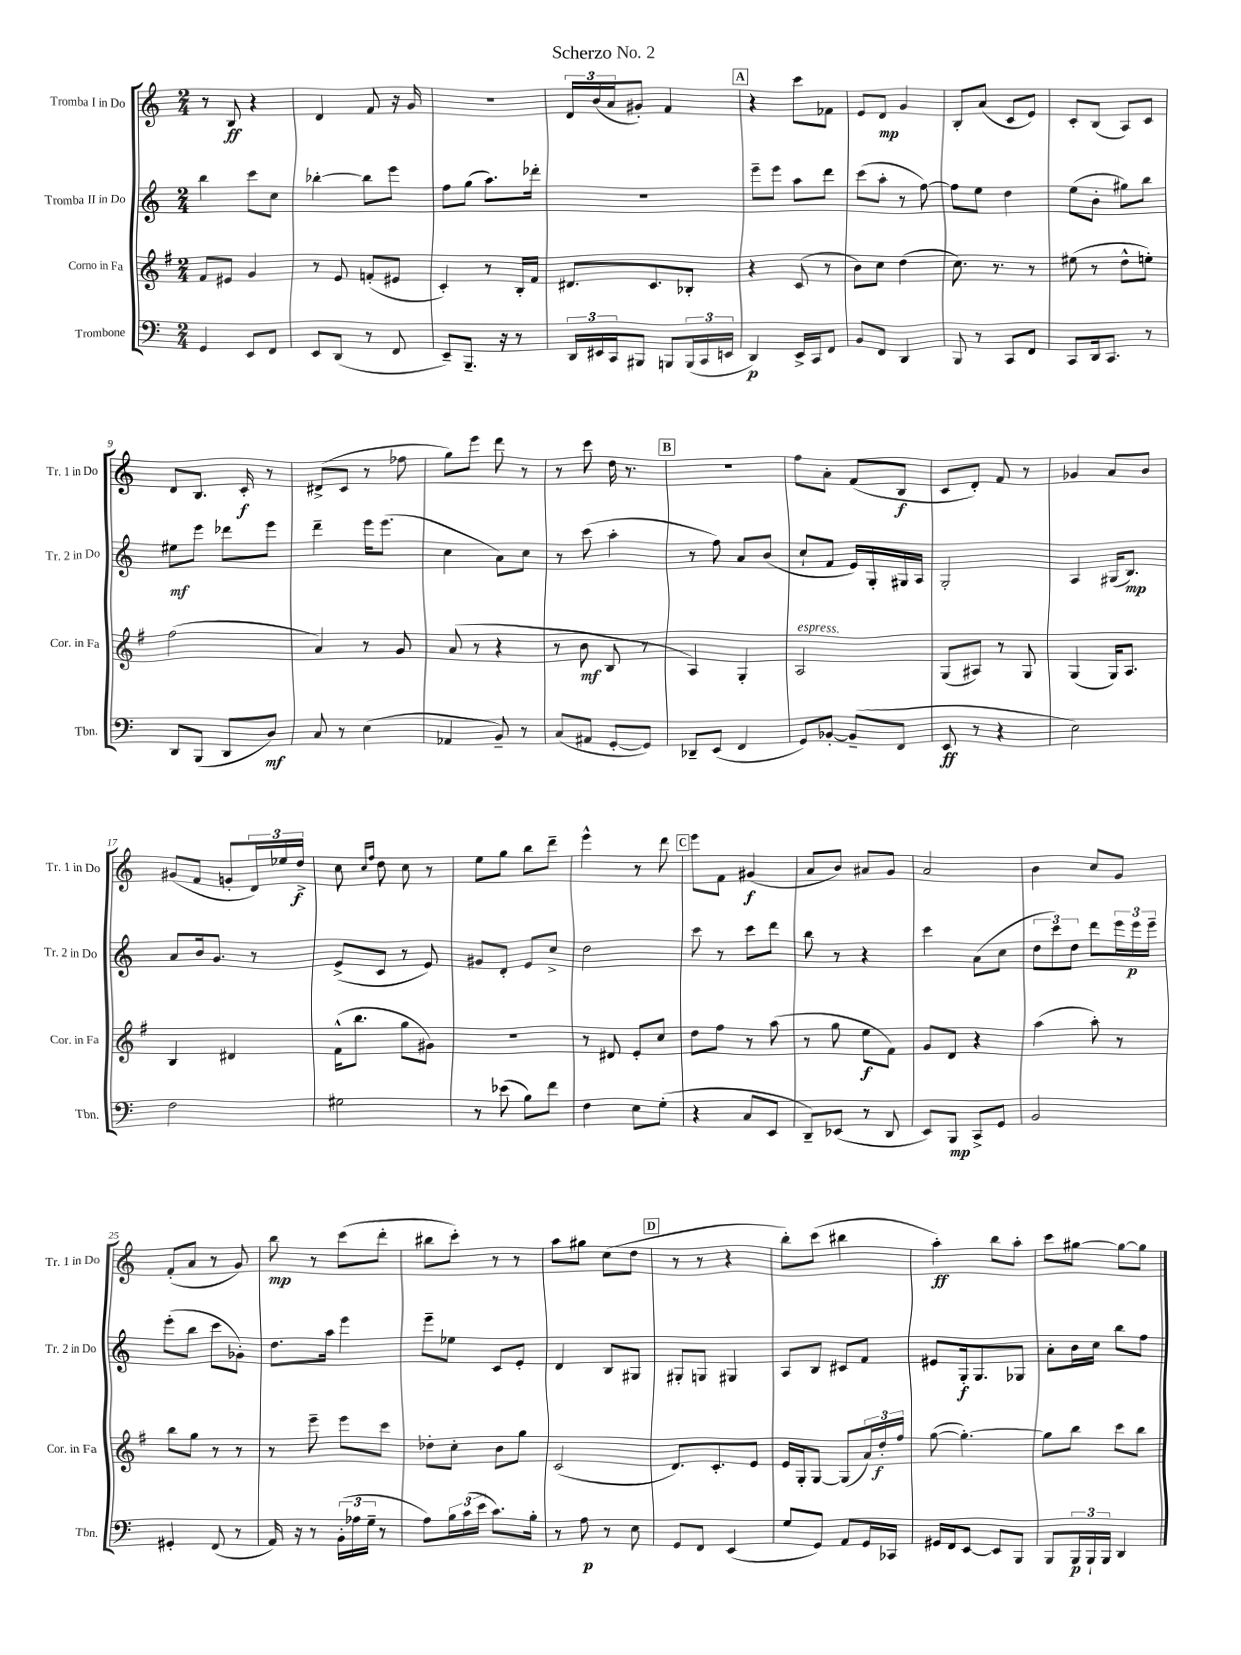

**kern	**kern	**kern	**kern
*staff4	*staff3	*staff2	*staff1
*clefF4	*clefG2	*clefG2	*clefG2
*k[]	*k[f#]	*k[]	*k[]
*M2/4	*M2/4	*M2/4	*M2/4
4GG	8f#	4bb	8r
.	8e#	.	8B
8EE	4g	8ccc	4r
8FF	.	8cc	.
=	=	=	=
8EE	8r	[4bb-'	4d
(8DD	8e	.	.
8r	(8f'	8bb-]	8f
8FF	8e#	8eee	16r
.	.	.	16g
=	=	=	=
8EE~)	4c')	8ff	2r
8.BBB~	.	(8gg	.
.	8r	8.aa)	.
16r	.	.	.
8r	16B'	.	.
.	16f#	16ddd-'	.
=	=	=	=
24DD	8.d#	2r	24d
24EE#	.	.	(24b
24CC	.	.	24a
8BBB#	.	.	8g#')
.	8.c	.	.
8BBB	.	.	4f
(24BBB	8B-'	.	.
24CC	.	.	.
24EE	.	.	.
=	=	=	=
4DD)	4r	8eee~	4r
.	.	8eee	.
16EE^	(8c	8aa	8ccc
16CC	.	.	.
8FF	8r	8ddd	8f-
=	=	=	=
8BB	8b)	(8ccc	8e
8FF	8cc	8aa'	8d
4DD	(4dd	8r	4g
.	.	[8ff)	.
=	=	=	=
8BBB	8.cc)	8ff]	8B'
8r	.	8ee	(8a
.	8.r	.	.
8CC	.	4dd	8c
8FF	8r	.	8e)
=	=	=	=
8CC	(8ee#	(8ee	8c'
16DD	8r	8b'	(8B
8.CC	.	.	.
.	8dd^^	8gg#)	8A)
8r	8ee')	8bb	8c
=	=	=	=
8DD	(2ff#	8ee#	8d
(8BBB	.	8eee	8.B
8DD	.	8ddd-	.
.	.	.	16c'
8D)	.	8eee	8r
=	=	=	=
8C	4a)	4ddd~	(8d#^
8r	.	.	8c
(4E	8r	16eee	8r
.	.	(8.eee	.
.	8g	.	8ff-
=	=	=	=
4AA-	(8a	4cc	8gg)
.	8r	.	8eee
8BB~)	4r	8a)	8ddd
8r	.	8cc	8r
=	=	=	=
(8C	8r	8r	8r
8AA#	8b	(8ccc	8ccc
[8GG'	8B	4aa'	16dd
.	.	.	8.r
8GG])	8r	.	.
=	=	=	=
8DD-~	4A)	8r	2r
(8EE	.	8ff)	.
4FF	4G'	8a	.
.	.	(8b	.
=	=	=	=
8GG)	2A	8cc`	8ff
[8BB-'	.	8f	8a'
(8BB-~]	.	16e)	(8f
.	.	16G'	.
8FF	.	16G#	8B
.	.	16A	.
=	=	=	=
8EE	(8G	2G'	8c
8r	8A#)	.	8d')
4r	8r	.	8f
.	8G	.	8r
=	=	=	=
2E)	(4G	4A	4g-
.	16G)	(16G#	8a
.	8.A	8.B)	.
.	.	.	8b
=	=	=	=
2F	4B	8a	(8g#
.	.	16b	8f
.	.	8.g	.
.	4d#	.	8g'
.	.	8r	24d)
.	.	.	24ee-
.	.	.	24dd^
=	=	=	=
2G#	(16f#^^	(8e^	8cc
.	8.bb	.	.
.	.	.	16qqcc
.	.	.	16qqff
.	.	8c	8dd
.	8gg	8r	8cc
.	8g#)	8e)	8r
=	=	=	=
8r	2r	8g#	8ee
(8e-	.	8d'	8gg
8B)	.	8e	8bb
8f	.	8cc^	8ddd~
=	=	=	=
4F	8r	2dd	4eee^^
.	8d#	.	.
8E	8e'	.	8r
(8G'	8cc	.	8ddd
=	=	=	=
4r	8dd	8ccc	8eee
.	8ff#	8r	8f
8C	8r	8ccc	(4g#
8EE	(8aa	8ddd	.
=	=	=	=
8DD~)	8r	8bb	8a
(8EE-	8gg	8r	8b)
8r	8ee	4r	8a#
8DD	8f#)	.	8g
=	=	=	=
8EE)	8g	4ccc	2a
8BBB	8d	.	.
8CC^	4r	(8a	.
8GG	.	8cc	.
=	=	=	=
2BB	(4aa	12dd	4b
.	.	12ccc)	.
.	.	12dd	.
.	8aa')	8ddd	8cc
.	8r	24eee	8g
.	.	24eee	.
.	.	24eee~	.
=	=	=	=
4GG#'	8bb	(8eee'	(8f'
.	8gg	8bb	8a
(8FF	8r	8ccc	8r
8r	8r	8g-')	8g)
=	=	=	=
16AA)	8r	8.dd	8bb
16r	.	.	.
8r	8eee~	.	8r
.	.	16aa	.
(24BB'	8eee	4eee	(8ccc
24A-	.	.	.
24G~	.	.	.
8r	8ccc	.	8ddd'
=	=	=	=
8A)	8dd-'	8eee~	8bb#
24B	8cc'	8ee-	8ccc')
(24c	.	.	.
24e	.	.	.
8.c)	8b	8c	8r
.	8gg	8e'	8r
16B'	.	.	.
=	=	=	=
8r	(2c	4d	8aa
8A	.	.	8gg#
8r	.	8B	(8cc
8E	.	8G#	8dd
=	=	=	=
8GG	8.d)	8G#'	8r
8FF	.	8G	8r
.	8.c'	.	.
(4EE	.	4G#	4r
.	8e	.	.
=	=	=	=
8G	16e	8A	8bb')
.	16G'	.	.
8GG)	[8G	8B	(8ccc
8AA	(8G]	8c#	4bb#
16GG	24a)	8f	.
.	24dd'	.	.
16CC-	.	.	.
.	24ff#	.	.
=	=	=	=
16GG#	([8gg	8e#	4aa')
16FF	.	.	.
[8EE	4.gg'_)	16G'	.
.	.	8.G	.
8EE]	.	.	8bb
8BBB	.	8G-	8aa'
=	=	=	=
8BBB	8gg]	8a'	8ccc
24BBB	8bb	16b	[8gg#
24BBB`	.	.	.
.	.	16cc	.
24BBB	.	.	.
4DD	8ccc	8bb	8gg#_
.	8bb	8ff	8gg#]
==	==	==	==
*-	*-	*-	*-
